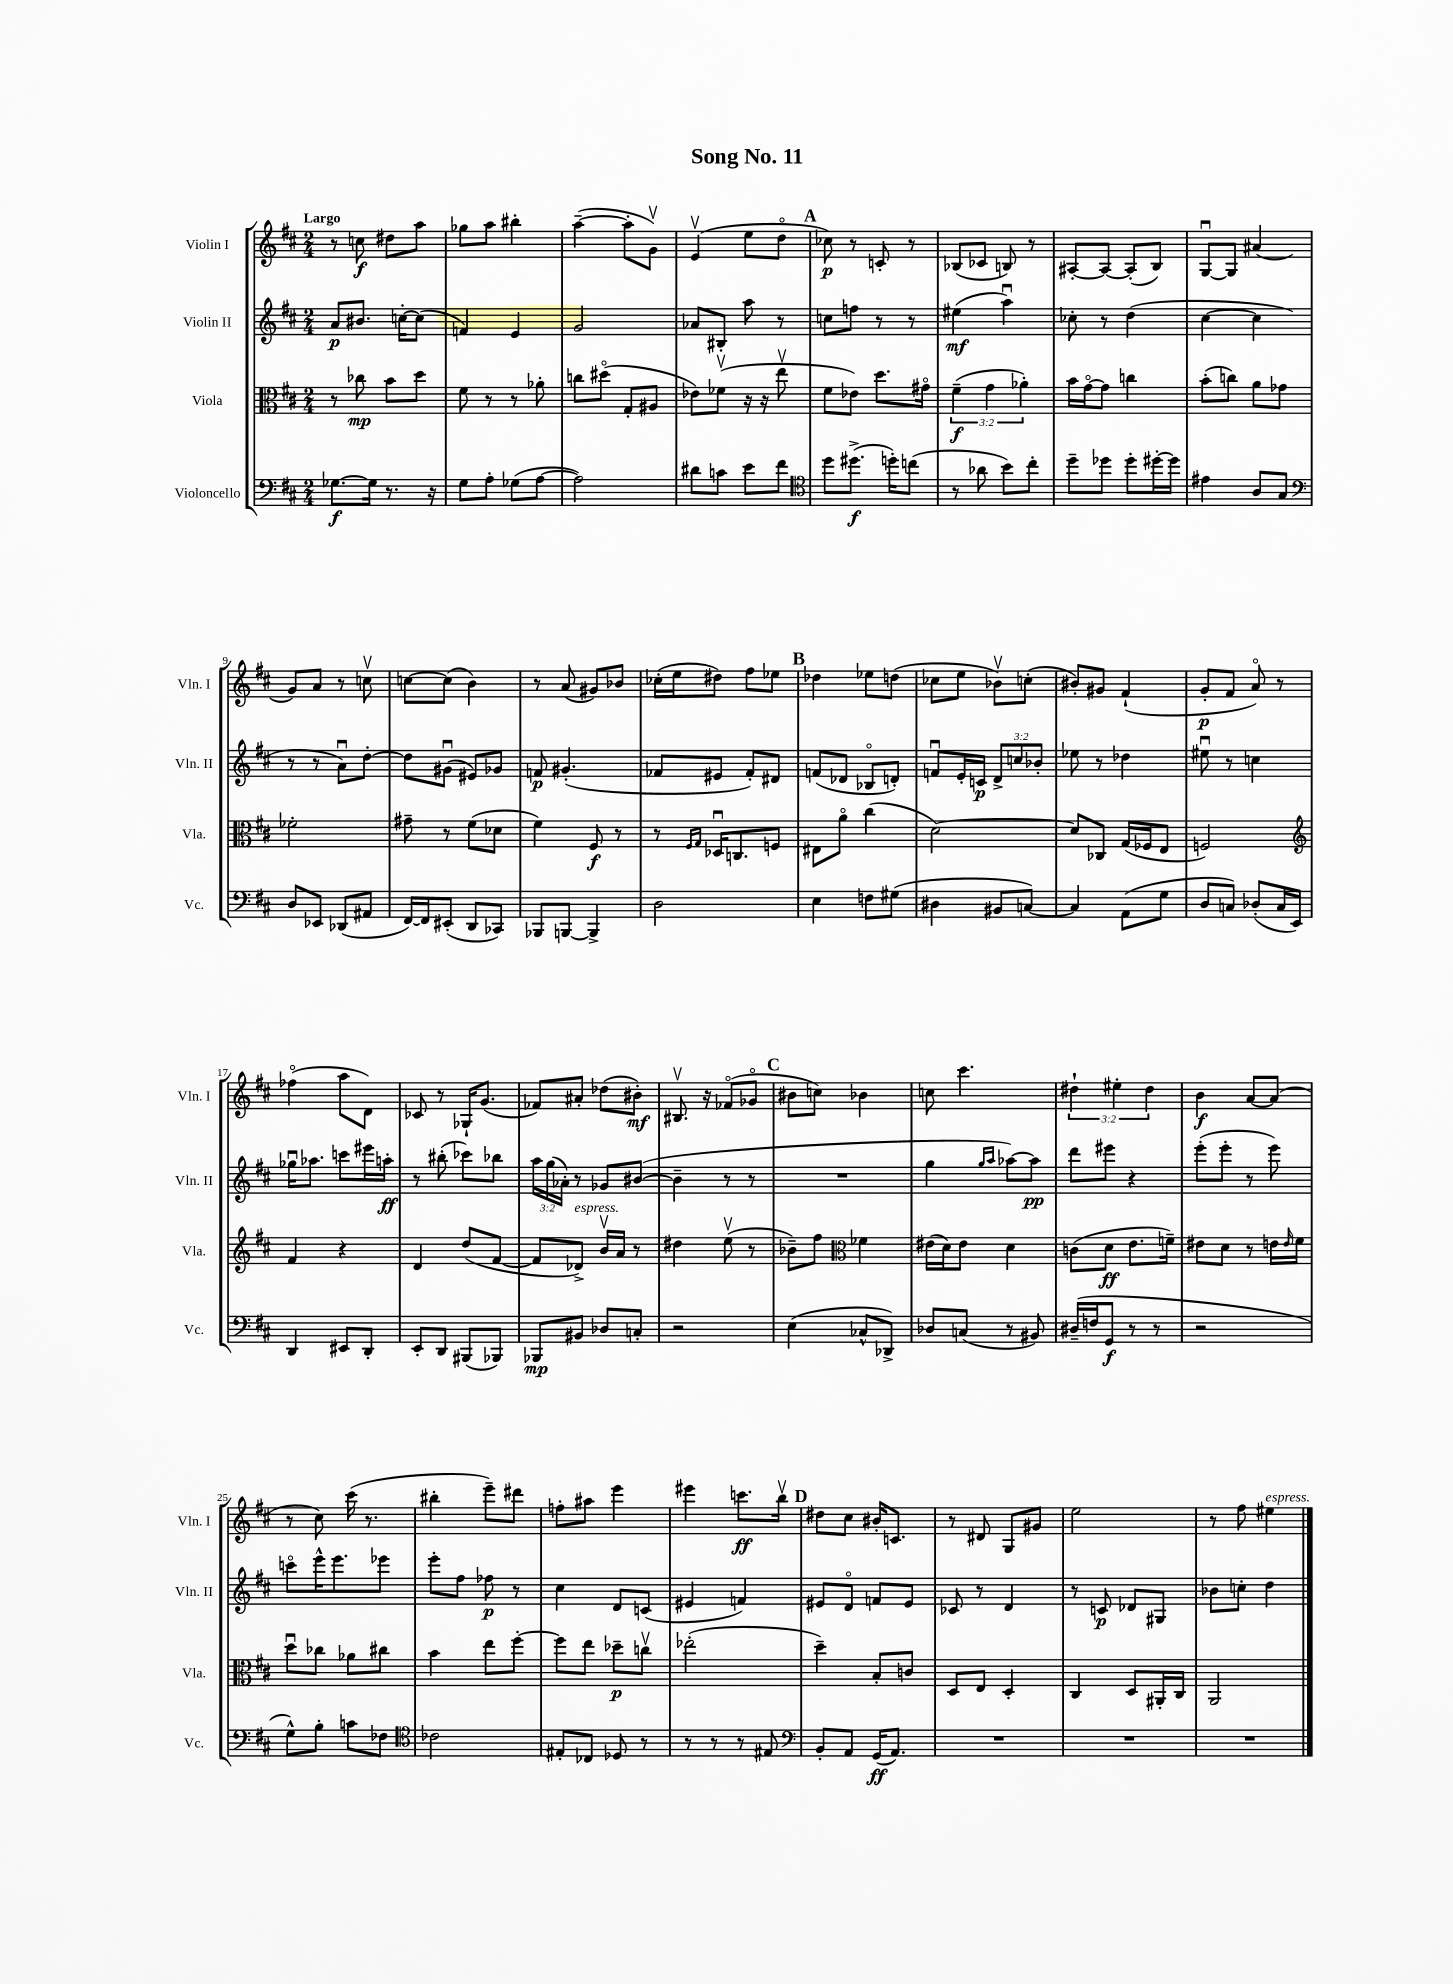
\header { title = "Song No. 11" }
<<
\new StaffGroup <<
\new Staff = "s0" \with { instrumentName = "Violin I" shortInstrumentName = "Vln. I" } {
    \clef treble \key d \major \numericTimeSignature \time 2/4 \override Staff.TupletNumber.text = #tuplet-number::calc-fraction-text \tempo "Largo"
    r8 c''8\f dis''8 a''8 |
    ges''8 a''8 bis''4-. |
    a''4~--( a''8-. g'8\upbow) |
    e'4\upbow( e''8 d''8\flageolet |
    \mark \markup { \bold "A" } ces''8\p) r8 c'8-. r8 |
    bes8( ces'8 b8) r8 |
    ais8~-. ais8~ ais8-.( b8) |
    g8~\downbow g8 ais'4( |
    g'8) a'8 r8 c''8\upbow |
    c''8~ c''8( b'4) |
    r8 a'8( gis'8) bes'8 |
    ces''16-.( e''16 dis''8) fis''8 ees''8 |
    \mark \markup { \bold "B" } des''4 ees''8 d''8( |
    ces''8 e''8 bes'8\upbow) c''8-.( |
    bis'8-.) gis'8 fis'4-!( |
    g'8-.\p fis'8 a'8\flageolet) r8 |
    fes''4\flageolet( a''8 d'8) |
    ces'8 r8 ges16-! g'8.( |
    fes'8) ais'8-. des''8( bis'8-.\mf) |
    bis8.\upbow r16 fes'8\flageolet( ges'8\flageolet |
    \mark \markup { \bold "C" } bis'8 c''8) bes'4 |
    c''8 cis'''4. |
    \tuplet 3/2 { dis''4-! eis''4-. dis''4 } |
    b'4\f a'8~ a'8( |
    r8 cis''8) cis'''16( r8. |
    bis''4-. e'''8--) dis'''8 |
    f''8-. ais''8 e'''4 |
    eis'''4 c'''8.\ff b''16\upbow |
    \mark \markup { \bold "D" } dis''8 cis''8 bis'16-. c'8. |
    r8 dis'8 g8 gis'8 |
    e''2 |
    r8 fis''8 eis''4^\markup { \italic "espress." } \bar "|." |
}
\new Staff = "s1" \with { instrumentName = "Violin II" shortInstrumentName = "Vln. II" } {
    \clef treble \key d \major \numericTimeSignature \time 2/4 \override Staff.TupletNumber.text = #tuplet-number::calc-fraction-text
    a'8\p bis'8. c''16~-. c''8( |
    f'4) e'4 |
    g'2 |
    aes'8 bis8-. a''8 r8 |
    \mark \markup { \bold "A" } c''8 f''8 r8 r8 |
    eis''4\mf( a''4\downbow) |
    ces''8-. r8 d''4( |
    cis''4~ cis''4 |
    r8 r8 a'8\downbow) d''8~-. |
    d''8 gis'8\downbow( eis'8) ges'8 |
    f'8\p gis'4.-.( |
    fes'8 eis'8 fes'8-.) dis'8 |
    \mark \markup { \bold "B" } f'8( des'8 bes8\flageolet d'8-.) |
    f'8\downbow e'16-. c'16\p \tuplet 3/2 { d'8-> c''8 bes'8-. } |
    ees''8 r8 des''4 |
    eis''8\downbow r8 c''4 |
    ges''16\downbow aes''8. c'''8 eis'''16 a''16-.\ff |
    r8 bis''8-.( ces'''8) bes''8 |
    \tuplet 3/2 { a''16 g''16( aes'16-.) } r8 ges'8 bis'8~( |
    bis'4-- r8 r8 |
    \mark \markup { \bold "C" } R2 |
    g''4 \grace { g''16 a''16 } aes''8~) aes''8\pp |
    d'''8 eis'''8 r4 |
    e'''8-.( e'''8-. r8 e'''8) |
    c'''8\flageolet e'''16-^ e'''8. ees'''8 |
    e'''8-. fis''8 fes''8\p r8 |
    cis''4 d'8 c'8( |
    eis'4 f'4) |
    \mark \markup { \bold "D" } eis'8 d'8\flageolet f'8 eis'8 |
    ces'8 r8 d'4 |
    r8 c'8\p des'8 gis8 |
    bes'8 c''8-. d''4 \bar "|." |
}
\new Staff = "s2" \with { instrumentName = "Viola" shortInstrumentName = "Vla." } {
    \clef alto \key d \major \numericTimeSignature \time 2/4 \override Staff.TupletNumber.text = #tuplet-number::calc-fraction-text
    r8 ces''8\mp b'8 d''8 |
    fis'8 r8 r8 aes'8-. |
    c''8 dis''8\flageolet( g8-. ais8 |
    ees'8) fes'8\upbow( r16 r16 e''8\upbow |
    \mark \markup { \bold "A" } fis'8 ees'8) d''8. gis'16\flageolet |
    \tuplet 3/2 { fis'4--\f( g'4 aes'4-.) } |
    b'16 g'16~\flageolet g'8 c''4 |
    b'8-.( c''8) a'8 ges'8 |
    fes'2-. |
    gis'8-- r8 fis'8( des'8 |
    fis'4) fis8\f r8 |
    r8 \grace { fis16 g16 } des16\downbow c8. f8 |
    \mark \markup { \bold "B" } eis8 a'8\flageolet cis''4( |
    d'2~) |
    d'8 ces8 g16( fes16 e8 |
    f2) |
    \clef treble fis'4 r4 |
    d'4 d''8( fis'8~ |
    fis'8 des'8->^\markup { \italic "espress." }) b'16\upbow a'16 r8 |
    dis''4 e''8\upbow( r8 |
    \mark \markup { \bold "C" } bes'8--) fis''8 \clef alto fes'4 |
    eis'16( d'16) eis'8 d'4 |
    c'8( d'8\ff e'8. f'16--) |
    eis'8 d'8 r8 e'16 \grace { e'16 } fis'16 |
    d''8\downbow ces''8 aes'8 cis''8 |
    b'4 e''8 fis''8~-. |
    fis''8 e''8 des''8--\p c''8\upbow |
    ees''2-.( |
    \mark \markup { \bold "D" } d''4--) b8-. c'8 |
    d8 e8 d4-. |
    cis4 d8 ais,16-. cis16 |
    a,2 \bar "|." |
}
\new Staff = "s3" \with { instrumentName = "Violoncello" shortInstrumentName = "Vc." } {
    \clef bass \key d \major \numericTimeSignature \time 2/4
    ges8.~\f ges16 r8. r16 |
    g8 a8-. ges8( a8~ |
    a2) |
    dis'8 c'8 e'8 fis'8 |
    \mark \markup { \bold "A" } \clef tenor d''8 dis''8.->\f( d''16-.) c''8( |
    r8 aes'8 b'8) cis''8-. |
    d''8-- des''8 des''8-. dis''16~-. dis''16 |
    eis'4 a8 g8 |
    \clef bass d8 ees,8 des,8( ais,8 |
    fis,16~) fis,16 eis,8-.( d,8 ces,8) |
    bes,,8 b,,8~ b,,4-> |
    d2 |
    \mark \markup { \bold "B" } e4 f8 gis8( |
    dis4 bis,8 c8~) |
    c4 a,8( g8 |
    d8 c8) des8-.( c16 e,16) |
    d,4 eis,8 d,8-. |
    e,8-. d,8 bis,,8( bes,,8) |
    bes,,8\mp bis,8 des8 c8-. |
    r2 |
    \mark \markup { \bold "C" } e4( ces8-^ des,8->) |
    des8 c8( r8 bis,8) |
    dis16--( f16 g,8\f r8 r8 |
    r2 |
    g8-^) b8-. c'8 fes8 |
    \clef tenor ces'2 |
    eis8-. ces8 des8 r8 |
    r8 r8 r8 eis8 |
    \mark \markup { \bold "D" } \clef bass b,8-. a,8 g,16\ff( a,8.) |
    R2 |
    R2 |
    R2 \bar "|." |
}
>>
>>
